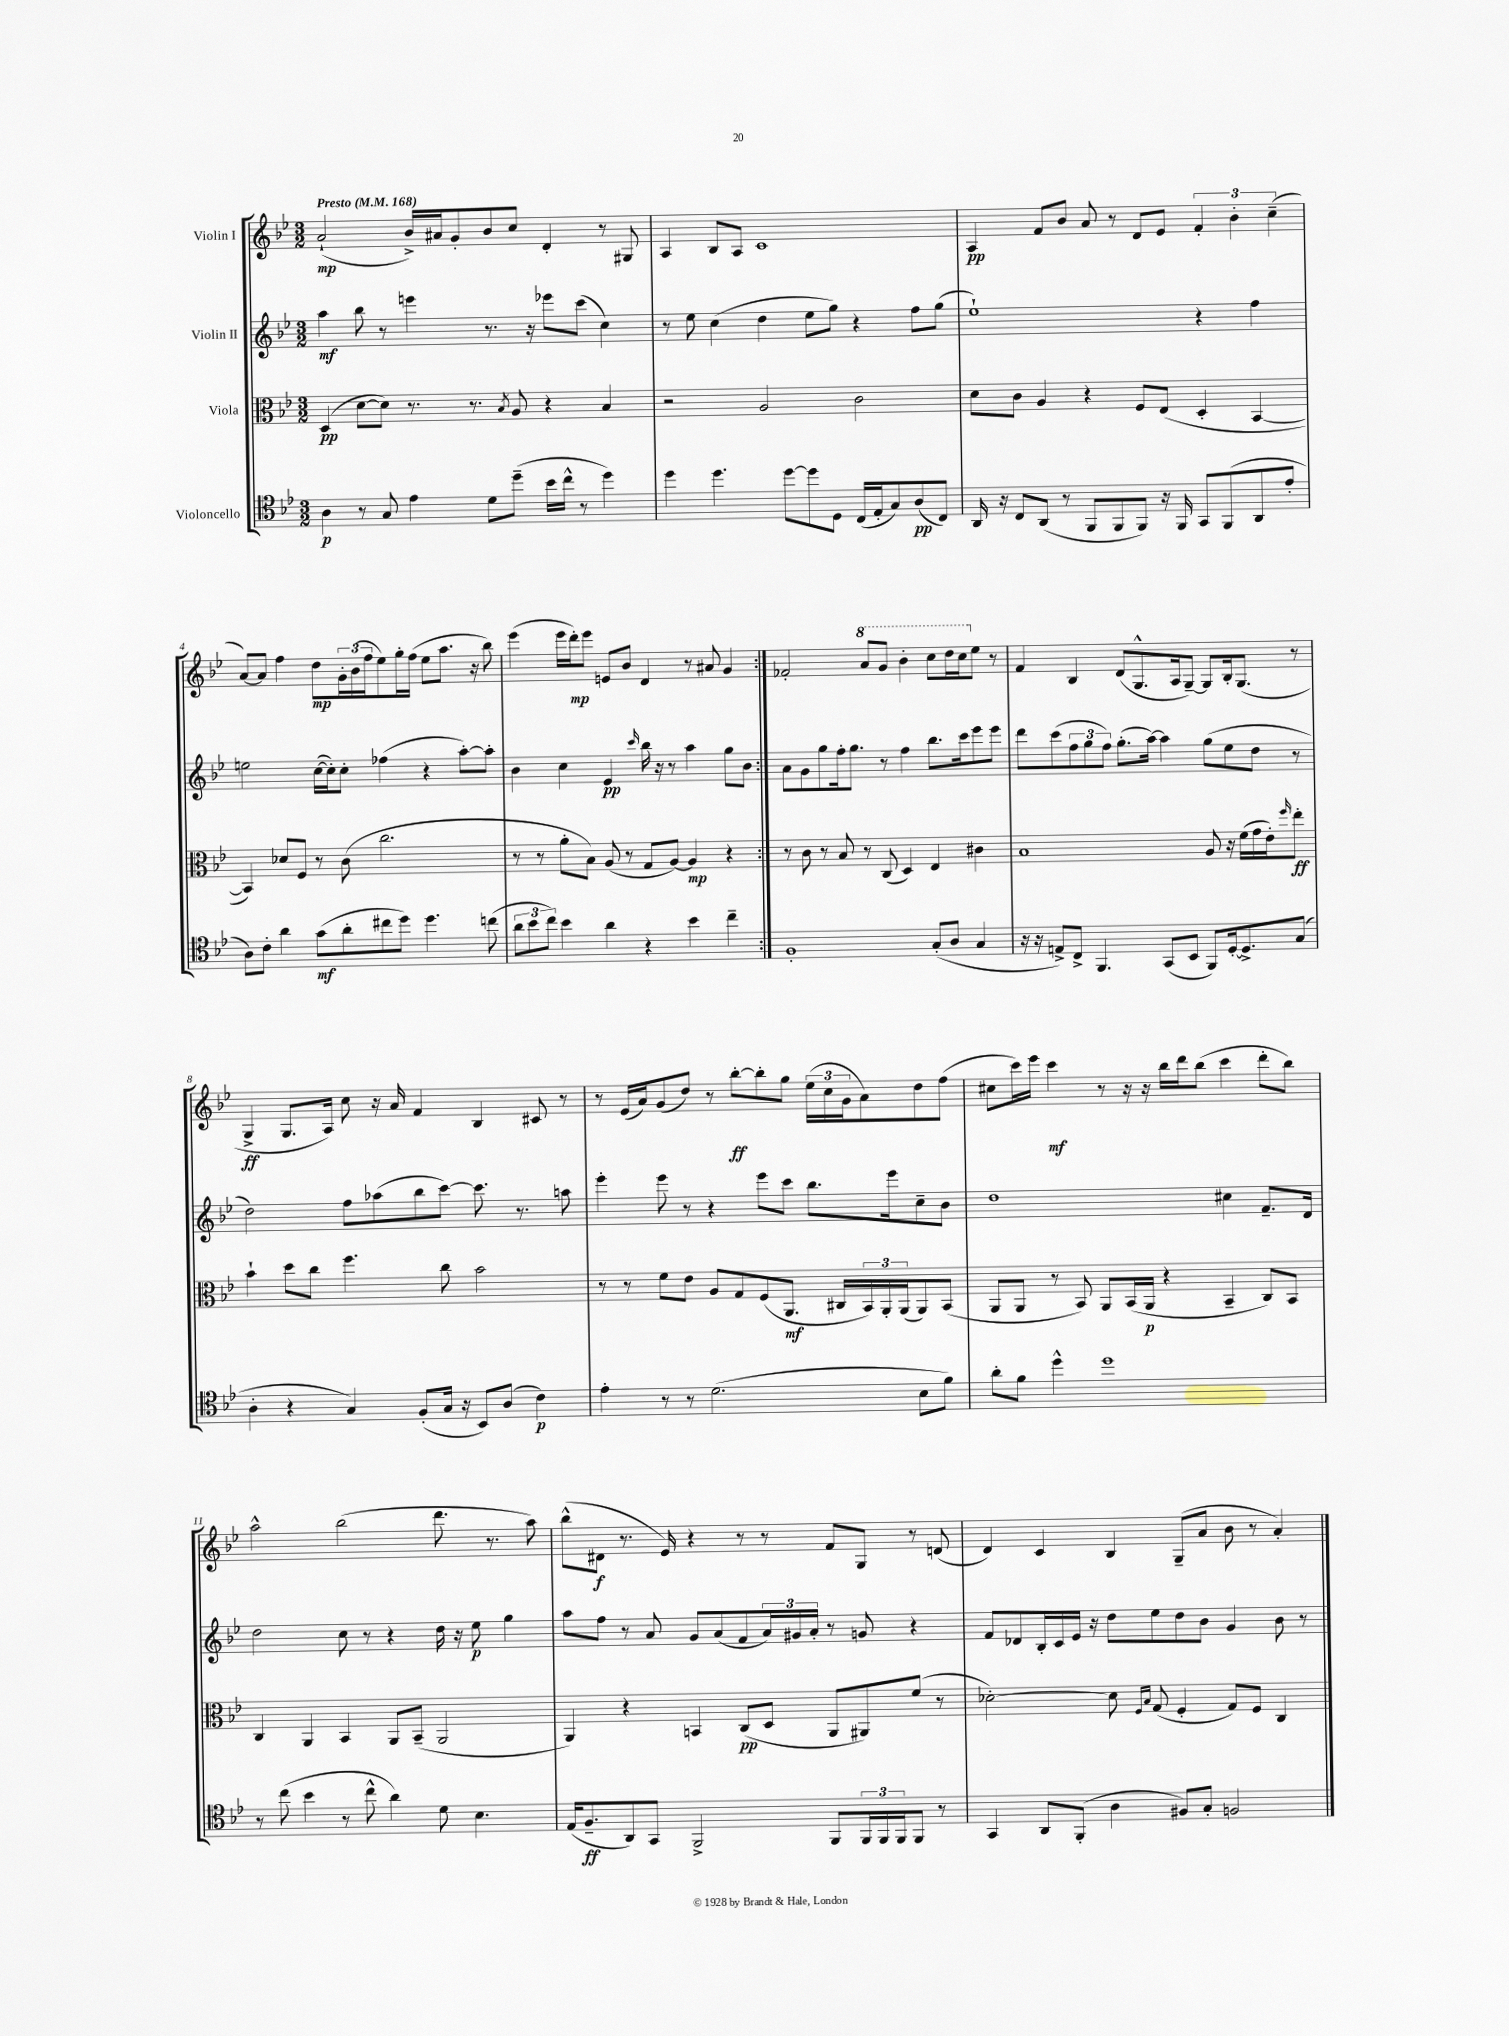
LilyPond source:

<<
\new StaffGroup <<
\new Staff = "s0" \with { instrumentName = "Violin I" } {
    \clef treble \key bes \major \numericTimeSignature \time 3/2 \tempo "Presto" 4 = 168
    \repeat volta 2 { a'2-!\mp( bes'16->) ais'16 g'8-. bes'8 c''8 d'4-. r8 gis8 |
    a4 bes8 a8 c'1 |
    a4\pp f'8 bes'8 a'8 r8 d'8 ees'8 \tuplet 3/2 { f'4-. bes'4-. c''4--( } |
    a'8~) a'8 f''4 d''8\mp \tuplet 3/2 { g'16-. bes'16( f''16 } ees''8) g''16-. f''16( ees''8 a''8. r16 bes''8) |
    ees'''4( ees'''16 d'''16-.\mp) ees'''8 e'8 bes'8 d'4 r8 ais'8 g'4 | }
    fes'2-. \ottava #1 a''8 g''8 bes''4-. c'''8 d'''16 c'''16 \ottava #0 ees''8 r8 |
    f'4 bes4 d'8( g8.-^ a16 g8~--) g8 bes16-. g8.( r8 |
    g4->\ff g8. a16) c''8 r16 a'16 f'4 bes4 cis'8 r8 |
    r8 ees'16( a'16) g'8( d''8) r8 bes''8~-.\ff bes''8-. g''8 \tuplet 3/2 { ees''16( c''16 g'16 } a'8) d''8 f''8( |
    cis''8 c'''16) ees'''16 c'''4\mf r8 r16 r16 bes''16 d'''16 bes''8( c'''4 d'''8-. bes''8) |
    a''2-^ bes''2( d'''8. r8. a''8) |
    bes''8-^( dis'8\f r8. ees'16) r4 r8 r8 f'8 g8 r8 d'8( |
    d'4) c'4 bes4 g8--( a'8 bes'8 r8 a'4-.) \bar "|." |
}
\new Staff = "s1" \with { instrumentName = "Violin II" } {
    \clef treble \key bes \major \numericTimeSignature \time 3/2
    \repeat volta 2 { a''4\mf bes''8 r8 e'''4 r8. r16 ees'''8 c'''8( c''4) |
    r8 ees''8 c''4( d''4 ees''8 g''8) r4 f''8 g''8( |
    ees''1-!) r4 f''4 |
    e''2 c''16~( c''16-.) c''8-. fes''4( r4 a''8~-.) a''8-. |
    bes'4 c''4 ees'4\pp \grace { c'''16 } bes''16 r16 r8 a''4 g''8 bes'8 | }
    a'8 g'8 g''8 f''16-. g''8. r8 f''4 bes''8. c'''16 ees'''8 ees'''8 |
    d'''8 c'''8( \tuplet 3/2 { f''8 g''8 f''8) } g''8.-.( a''16~) a''4 g''8( ees''8 d''8 r8 |
    d''2) f''8 aes''8( bes''8 c'''8~) c'''8. r8. a''8 |
    ees'''4-. ees'''8 r8 r4 ees'''8 c'''8 bes''8. ees'''16 c''8-- bes'8 |
    d''1 cis''4 f'8.-- d'16 |
    d''2 c''8 r8 r4 d''16 r16 ees''8\p g''4 |
    a''8 f''8 r8 a'8 g'8 a'8( f'8 \tuplet 3/2 { a'16) gis'16 a'16-. } r8 g'8 r4 |
    f'8 des'8 bes16-. c'16 ees'16 r16 d''8 ees''8 d''8 bes'8 g'4 bes'8 r8 \bar "|." |
}
\new Staff = "s2" \with { instrumentName = "Viola" } {
    \clef alto \key bes \major \numericTimeSignature \time 3/2
    \repeat volta 2 { d4\pp( d'8~ d'8) r8. r8. \acciaccatura { bes8 } a8 r4 bes4 |
    r2 a2 c'2 |
    d'8 c'8 a4 r4 f8 ees8( d4-. bes,4~ |
    bes,4) des'8 f8 r8 c'8( c''2. |
    r8 r8 a'8-. bes8) a8( r8 g8 a8~) a4\mp r4 | }
    r8 c'8 r8 bes8 r8 c8( d4) ees4 cis'4 |
    bes1 a8 r16 f'16( g'16 ees'16-.) \grace { f''16 } ees''8-.\ff |
    bes'4-! d''8 c''8 f''4. c''8 bes'2 |
    r8 r8 f'8 ees'8 a8 g8 f8( a,8.\mf cis16 \tuplet 3/2 { bes,16) a,16-. a,16( } a,8) bes,8( |
    a,8 a,8 r8 bes,8) a,8 bes,16( a,16\p r4 bes,4-- c8) bes,8 |
    c4 a,4 bes,4 a,8 bes,8--( a,2 |
    a,4) r4 b,4 c8\pp( d8 a,8 ais,8) f'8( r8 |
    des'2~-.) des'8 \grace { f16 bes16 } g8( f4-. g8) f8 c4 \bar "|." |
}
\new Staff = "s3" \with { instrumentName = "Violoncello" } {
    \clef tenor \key bes \major \numericTimeSignature \time 3/2
    \repeat volta 2 { a4\p r8 g8 ees'4 d'8 d''8--( bes'16 c''16-^ r8 d''4) |
    d''4 d''4. d''8~ d''8 d8 c16( ees16-. g8) a8\pp( c8) |
    a,16 r16 c8 a,8( r8 f,8 f,8 f,8) r16 f,16 g,8 f,8( a,8 ees'8-. |
    a8) c'8-. a'4 g'8\mf( a'8-. cis''8 d''8) d''4. c''8( |
    \tuplet 3/2 { a'8 bes'8 c''8) } bes'4 a'4 r4 bes'4 c''4-- | }
    f1-. g8-.( a8 g4 |
    r16 r16 e8->) c8-> f,4. g,8( bes,8 f,8) d16~-. d8.-> g8( |
    a4-. r4 g4) f8-.( g16 r16 bes,8) a8( c'4\p) |
    ees'4-. r8 r8 d'2.( bes8 f'8) |
    a'8-. f'8 d''4-^ d''1 |
    r8 c''8( bes'4 r8 c''8-^ a'4) d'8 bes4. |
    ees16( f8.--\ff a,8) g,8 f,2-> f,8 \tuplet 3/2 { f,16 f,16 f,16 } f,8 r8 |
    g,4 a,8 f,8-.( a4 fis8) g8-. f2 \bar "|." |
}
>>
>>
